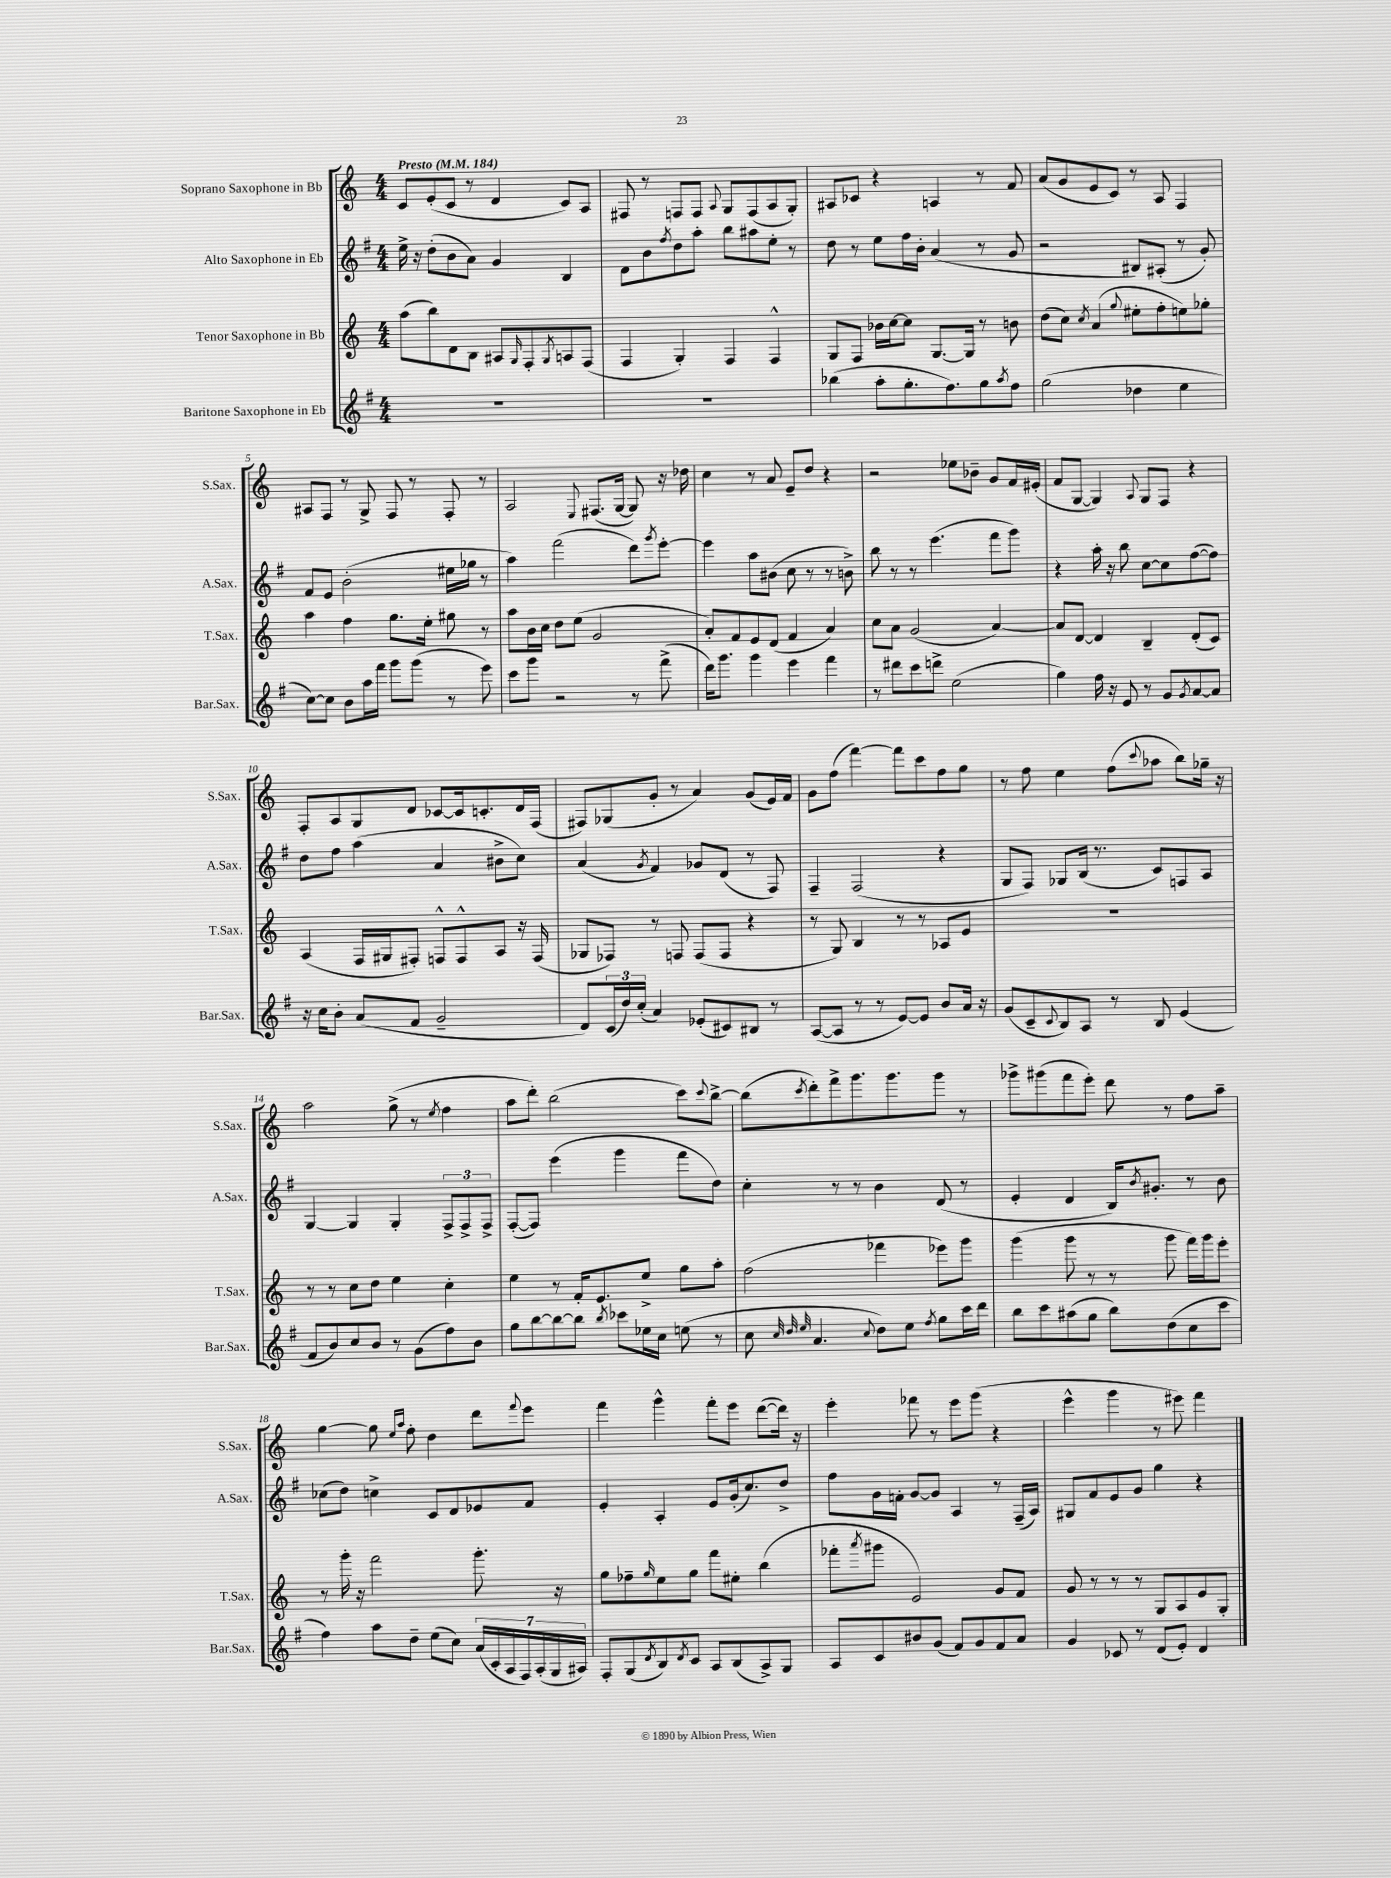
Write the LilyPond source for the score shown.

<<
\new StaffGroup <<
\new Staff = "s0" \with { instrumentName = "Soprano Saxophone in Bb" shortInstrumentName = "S.Sax." } {
    \clef treble \key c \major \numericTimeSignature \time 4/4 \tempo "Presto" 4 = 184
    c'8 e'8-.( c'8 r8 d'4 c'8) a8 |
    fis8 r8 f8 f8 \appoggiatura { a8 } g8 f8( a8 g8-.) |
    ais8 ces'8 r4 a4 r8 f'8 |
    a'8( g'8 e'8 c'8) r8 a8 f4 |
    ais8 f8 r8 g8-> f8 r8 f8-. r8 |
    a2 \appoggiatura { e8 } fis8.( g16~ g8) r16 des''16 |
    c''4 r8 a'8 e'8-- d''8 r4 |
    r2 ees''8 bes'8-- g'8 f'16 eis'16-.( |
    f'8 g8~ g4) \appoggiatura { a8 } g8 f8 r4 |
    f8-. a8 g8 d'8 ces'8~ ces'16 c'8.-. d'16 f16( |
    fis8) ges8( g'8-. r8 a'4) g'8( e'16) f'16 |
    g'8 f''8( f'''4~) f'''8 c'''8 f''8 g''8 |
    r8 f''8 e''4 f''8( \appoggiatura { c'''8 } aes''8 b''8) ges''16-- r16 |
    a''2 g''8->( r8 \acciaccatura { e''8 } f''4 |
    a''8 d'''8-.) b''2( c'''8) \appoggiatura { c'''8 } b''8~-> |
    b''8( \acciaccatura { c'''8 } d'''8-.) f'''8-> g'''8. g'''8. g'''8 r8 |
    ges'''8-> gis'''8( f'''8 e'''8-.) d'''8 r8 f''8 a''8-- |
    g''4~ g''8 \grace { e''16 a''16 } f''8-. d''4 d'''8 \appoggiatura { f'''8 } e'''8 |
    f'''4 g'''4-^ f'''8-. e'''8 d'''8~( d'''16) r16 |
    e'''4-. fes'''8 r8 e'''8 g'''8( r4 |
    e'''4-^ g'''4 r8 eis'''8) f'''4 \bar "|." |
}
\new Staff = "s1" \with { instrumentName = "Alto Saxophone in Eb" shortInstrumentName = "A.Sax." } {
    \clef treble \key g \major \numericTimeSignature \time 4/4
    e''16-> r16 d''8-.( b'8 a'8) g'4 b4 |
    d'8 b'8 \acciaccatura { fis''8 } d''8 a''8-. b''8 ais''8 e''8-. r8 |
    d''8 r8 e''8 fis''16 b'16-. a'4( r8 g'8 |
    r2 bis8) ais8-.( r8 g'8-.) |
    fis'8 e'8 b'2-.( eis''16 ges''16 r8 |
    a''4) fis'''2( d'''8) \acciaccatura { g'''8 } e'''8~-. |
    e'''4 a''8 bis'8( c''8 r8 r8 b'8->) |
    b''8 r8 r8 e'''4.( fis'''8 g'''8) |
    r4 a''16-. r16 b''8 c''8~ c''8 fis''8~( fis''8) |
    d''8 fis''8 a''4( a'4 bis'8-> c''8) |
    a'4( \acciaccatura { g'8 } fis'4) ges'8 d'8( r8 fis8) |
    fis4-- fis2( r4 |
    g8 fis8) ges8 b16( r8. c'8) f8 a8 |
    g4~ g4 g4-. \tuplet 3/2 { fis8-> fis8-> fis8-> } |
    fis8~-.( fis8) e'''4( g'''4 fis'''8 d''8) |
    c''4-. r8 r8 b'4 d'8( r8 |
    e'4-. d'4 b16) \acciaccatura { b'8 } gis'8.-. r8 b'8 |
    ces''8( d''8) c''4-> c'8 d'8 ees'8 fis'8 |
    e'4-. a4-. e'8 g'16-.( c''8.) d''8-> |
    fis''8 g'16 f'16-. g'8~ g'8 a4 r8 fis16--( a16) |
    gis8 fis'8 e'8 g'8 g''4 r4 \bar "|." |
}
\new Staff = "s2" \with { instrumentName = "Tenor Saxophone in Bb" shortInstrumentName = "T.Sax." } {
    \clef treble \key c \major \numericTimeSignature \time 4/4
    a''8( b''8) d'8 b8 ais8 \grace { g16 } f8-. \acciaccatura { g8 } a8 f8( |
    f4 g4-.) f4 f4-^ |
    g8 f8 bes'16 c''16~ c''8 g8.~ g16 r8 b'8 |
    d''8( c''8) \acciaccatura { c''8 } a'4( \appoggiatura { g''8 } eis''8-. f''8-. e''8) ges''8-. |
    a''4 f''4 g''8. e''16-. gis''8 r8 |
    a''8 b'16 c''16 d''8 e''8( g'2 |
    a'8-.) f'8 e'8 d'8( f'4 a'4) |
    c''8 a'8 g'2( a'4~) |
    a'8 d'8~ d'4 b4-- d'8-.( c'8) |
    a4( f16 gis16 fis8-.) f8-^ f8-^ a8 r16 f16( |
    ges8 fes8) r8 f8 f8( f8 r4 |
    r8 g8) b4 r8 r8 aes8 e'8 |
    R1 |
    r8 r8 c''8 d''8 e''4 c''4-. |
    e''4 r8 f'16-. e'8. e''8-> g''8 a''8-. |
    f''2( fes'''4 ees'''8) g'''8 |
    g'''4( g'''8 r8 r8 g'''8 f'''16) g'''16 e'''8-. |
    r8 g'''16-. r16 f'''2 g'''8.-. r16 |
    g''8 fes''8-- \grace { g''16 } e''8 g''8 f'''8 eis''8-. b''4( |
    fes'''8-. \acciaccatura { a'''8 } gis'''8 e'2) g'8 f'8 |
    g'8 r8 r8 r8 g8 a8 e'8 g8-. \bar "|." |
}
\new Staff = "s3" \with { instrumentName = "Baritone Saxophone in Eb" shortInstrumentName = "Bar.Sax." } {
    \clef treble \key g \major \numericTimeSignature \time 4/4
    R1 |
    R1 |
    bes''4( a''8-. g''8.-. fis''8.) g''8 \acciaccatura { a''8 } fis''8 |
    g''2( des''4 e''4 |
    c''8~) c''8 b'8 a''16 fis'''16 g'''8 g'''8( r8 e'''8) |
    c'''8 g'''8 r2 r8 fis'''8->( |
    d'''16) g'''8. g'''4 e'''4 fis'''4 |
    r8 dis'''8 c'''8 d'''8-> e''2( |
    g''4) fis''16 r16 e'8 r8 g'8 \acciaccatura { g'8 } a'8~ a'8 |
    r16 c''16 b'8-. a'8( fis'8 g'2-- |
    d'8) \tuplet 3/2 { c'16( d''16) c''16-.( } a'4) ees'8-.( cis'8) bis8 r8 |
    a8~( a8 r8 r8 e'8~) e'8 b'8 a'16 r16 |
    g'8( c'8-- \appoggiatura { c'8 } b8) a8 r8 b8 e'4( |
    fis'8 b'8) c''8 b'8 r8 g'8( fis''8) b'8 |
    g''8 b''8~ b''8~ b''8 \acciaccatura { b''8 } ces'''8 ees''16 c''16 e''8( r8 |
    c''8 \grace { c''32 d''32 e''32 } a'4. \appoggiatura { c''8 } d''8) e''8 \acciaccatura { fis''8 } g''8 c'''16 d'''16 |
    b''8 c'''8 ais''8( g''8 b''8) d''8( c''8 c'''8 |
    fis''4) a''8 d''8-- e''8( c''8) \tuplet 7/4 { a'16( c'16-. a16 fis16) a16-.( g16 ais16) } |
    fis8-. g8( \acciaccatura { d'8 } b8) \acciaccatura { d'8 } c'8 a8 b8( a8->) g8 |
    a8 c'8 bis'8 g'8( fis'8) g'8 fis'8 a'8 |
    g'4 ces'8 r8 d'8( e'8-.) d'4 \bar "|." |
}
>>
>>
